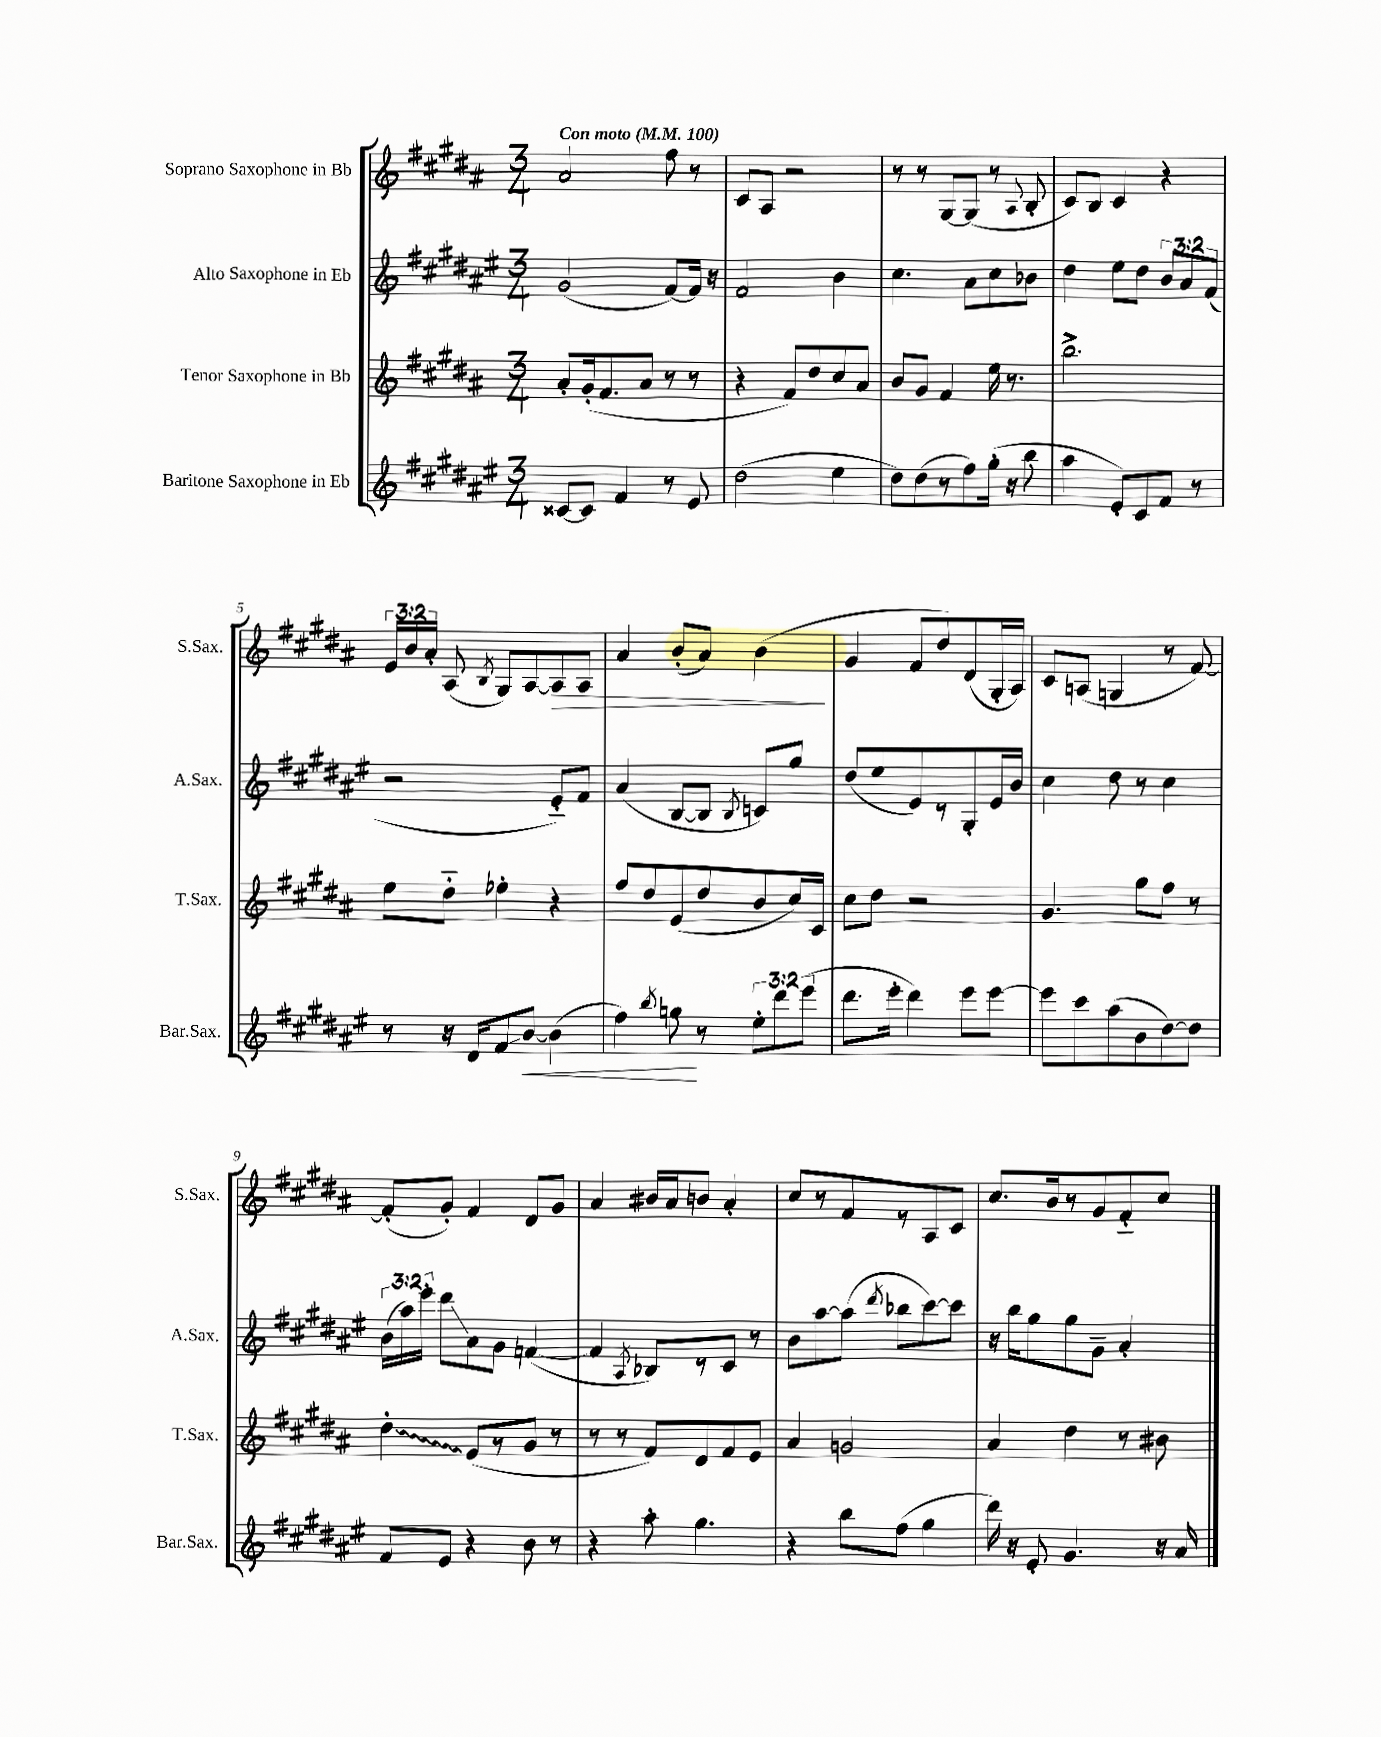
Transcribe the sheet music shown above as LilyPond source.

<<
\new StaffGroup <<
\new Staff = "s0" \with { instrumentName = "Soprano Saxophone in Bb" shortInstrumentName = "S.Sax." } {
    \clef treble \key b \major \numericTimeSignature \time 3/4 \override Staff.TupletNumber.text = #tuplet-number::calc-fraction-text \tempo "Con moto" 4 = 100
    \autoBeamOff ais'2 fis''8 r8 |
    cis'8[ ais8] r2 |
    r8 r8 gis8[~ gis8]( r8 \appoggiatura { ais8 } b8-. |
    cis'8[) b8] cis'4 r4 |
    \tuplet 3/2 { e'16[ b'16 ais'16]-. } ais8( \acciaccatura { b8 } gis8[) ais8~ ais8\> ais8] |
    ais'4 b'8[-.( ais'8]) b'4\!( |
    gis'4 fis'8[ dis''8) dis'8( gis16-. ais16]) |
    cis'8[ a8]( g4 r8 fis'8~) |
    fis'8[-.( gis'8]-.) fis'4 dis'8[ gis'8] |
    ais'4 bis'16[ ais'16 b'8] ais'4-. |
    cis''8[ r8 fis'8 r8 ais8 cis'8] |
    cis''8.[ b'16 r8 gis'8 fis'8-_ cis''8] \bar "|." |
}
\new Staff = "s1" \with { instrumentName = "Alto Saxophone in Eb" shortInstrumentName = "A.Sax." } {
    \clef treble \key fis \major \numericTimeSignature \time 3/4 \override Staff.TupletNumber.text = #tuplet-number::calc-fraction-text
    \autoBeamOff gis'2( fis'8[~) fis'16] r16 |
    fis'2 b'4 |
    cis''4. ais'8[ cis''8 bes'8] |
    dis''4 eis''8[ dis''8] \tuplet 3/2 { b'8[ ais'8 fis'8]( } |
    r2 eis'8[-_) fis'8] |
    ais'4( b8[~ b8] \acciaccatura { b8 } c'8[) gis''8] |
    dis''8[( eis''8 eis'8) r8 gis8-. eis'16 b'16] |
    cis''4 dis''8 r8 cis''4 |
    \tuplet 3/2 { b'16[( ais''16) eis'''16]-. } dis'''8[\glissando ais'8 gis'8] f'4~( |
    f'4 \acciaccatura { ais8 } bes8[) r8 cis'8] r8 |
    b'8[ ais''8~ ais''8]( \acciaccatura { dis'''8 } bes''8[ cis'''8~) cis'''8] |
    r16 b''16[ gis''8 gis''8 gis'8]-- ais'4-. \bar "|." |
}
\new Staff = "s2" \with { instrumentName = "Tenor Saxophone in Bb" shortInstrumentName = "T.Sax." } {
    \clef treble \key b \major \numericTimeSignature \time 3/4
    \autoBeamOff ais'8[-. gis'16-.( fis'8. ais'8] r8 r8 |
    r4 fis'8[) dis''8 cis''8 ais'8] |
    b'8[ gis'8] fis'4 e''16 r8. |
    b''2.-> |
    e''8[ dis''8]-_ ees''4-. r4 |
    fis''8[ dis''8 e'8( dis''8 b'8 cis''16) cis'16] |
    cis''8[ dis''8] r2 |
    gis'4. gis''8[ fis''8] r8 |
    \once \override Glissando.style = #'zigzag dis''4-.\glissando e'8[( r8 gis'8] r8 |
    r8 r8 fis'8[) dis'8 fis'8 e'8] |
    ais'4 g'2 |
    ais'4 dis''4 r8 bis'8 \bar "|." |
}
\new Staff = "s3" \with { instrumentName = "Baritone Saxophone in Eb" shortInstrumentName = "Bar.Sax." } {
    \clef treble \key fis \major \numericTimeSignature \time 3/4 \override Staff.TupletNumber.text = #tuplet-number::calc-fraction-text
    \autoBeamOff cisis'8[~ cisis'8] fis'4 r8 eis'8 |
    dis''2( eis''4 |
    dis''8[) dis''8( r8 fis''8) gis''16]-.( r16 b''8 |
    ais''4 eis'8[-.) cis'8 fis'8] r8 |
    r8 r16 dis'16[ fis'8\glissando b'8]~\< b'4( |
    fis''4) \acciaccatura { b''8 } g''8\! r8 \tuplet 3/2 { eis''8[-. dis'''8 eis'''8]( } |
    dis'''8.[ eis'''16]-. dis'''4) eis'''8[ eis'''8]~ |
    eis'''8[ cis'''8 ais''8( b'8 dis''8~) dis''8] |
    fis'8[ eis'8] r4 b'8 r8 |
    r4 ais''8-. gis''4. |
    r4 b''8[ fis''8]( gis''4 |
    dis'''16) r16 eis'8-. gis'4. r16 ais'16 \bar "|." |
}
>>
>>
